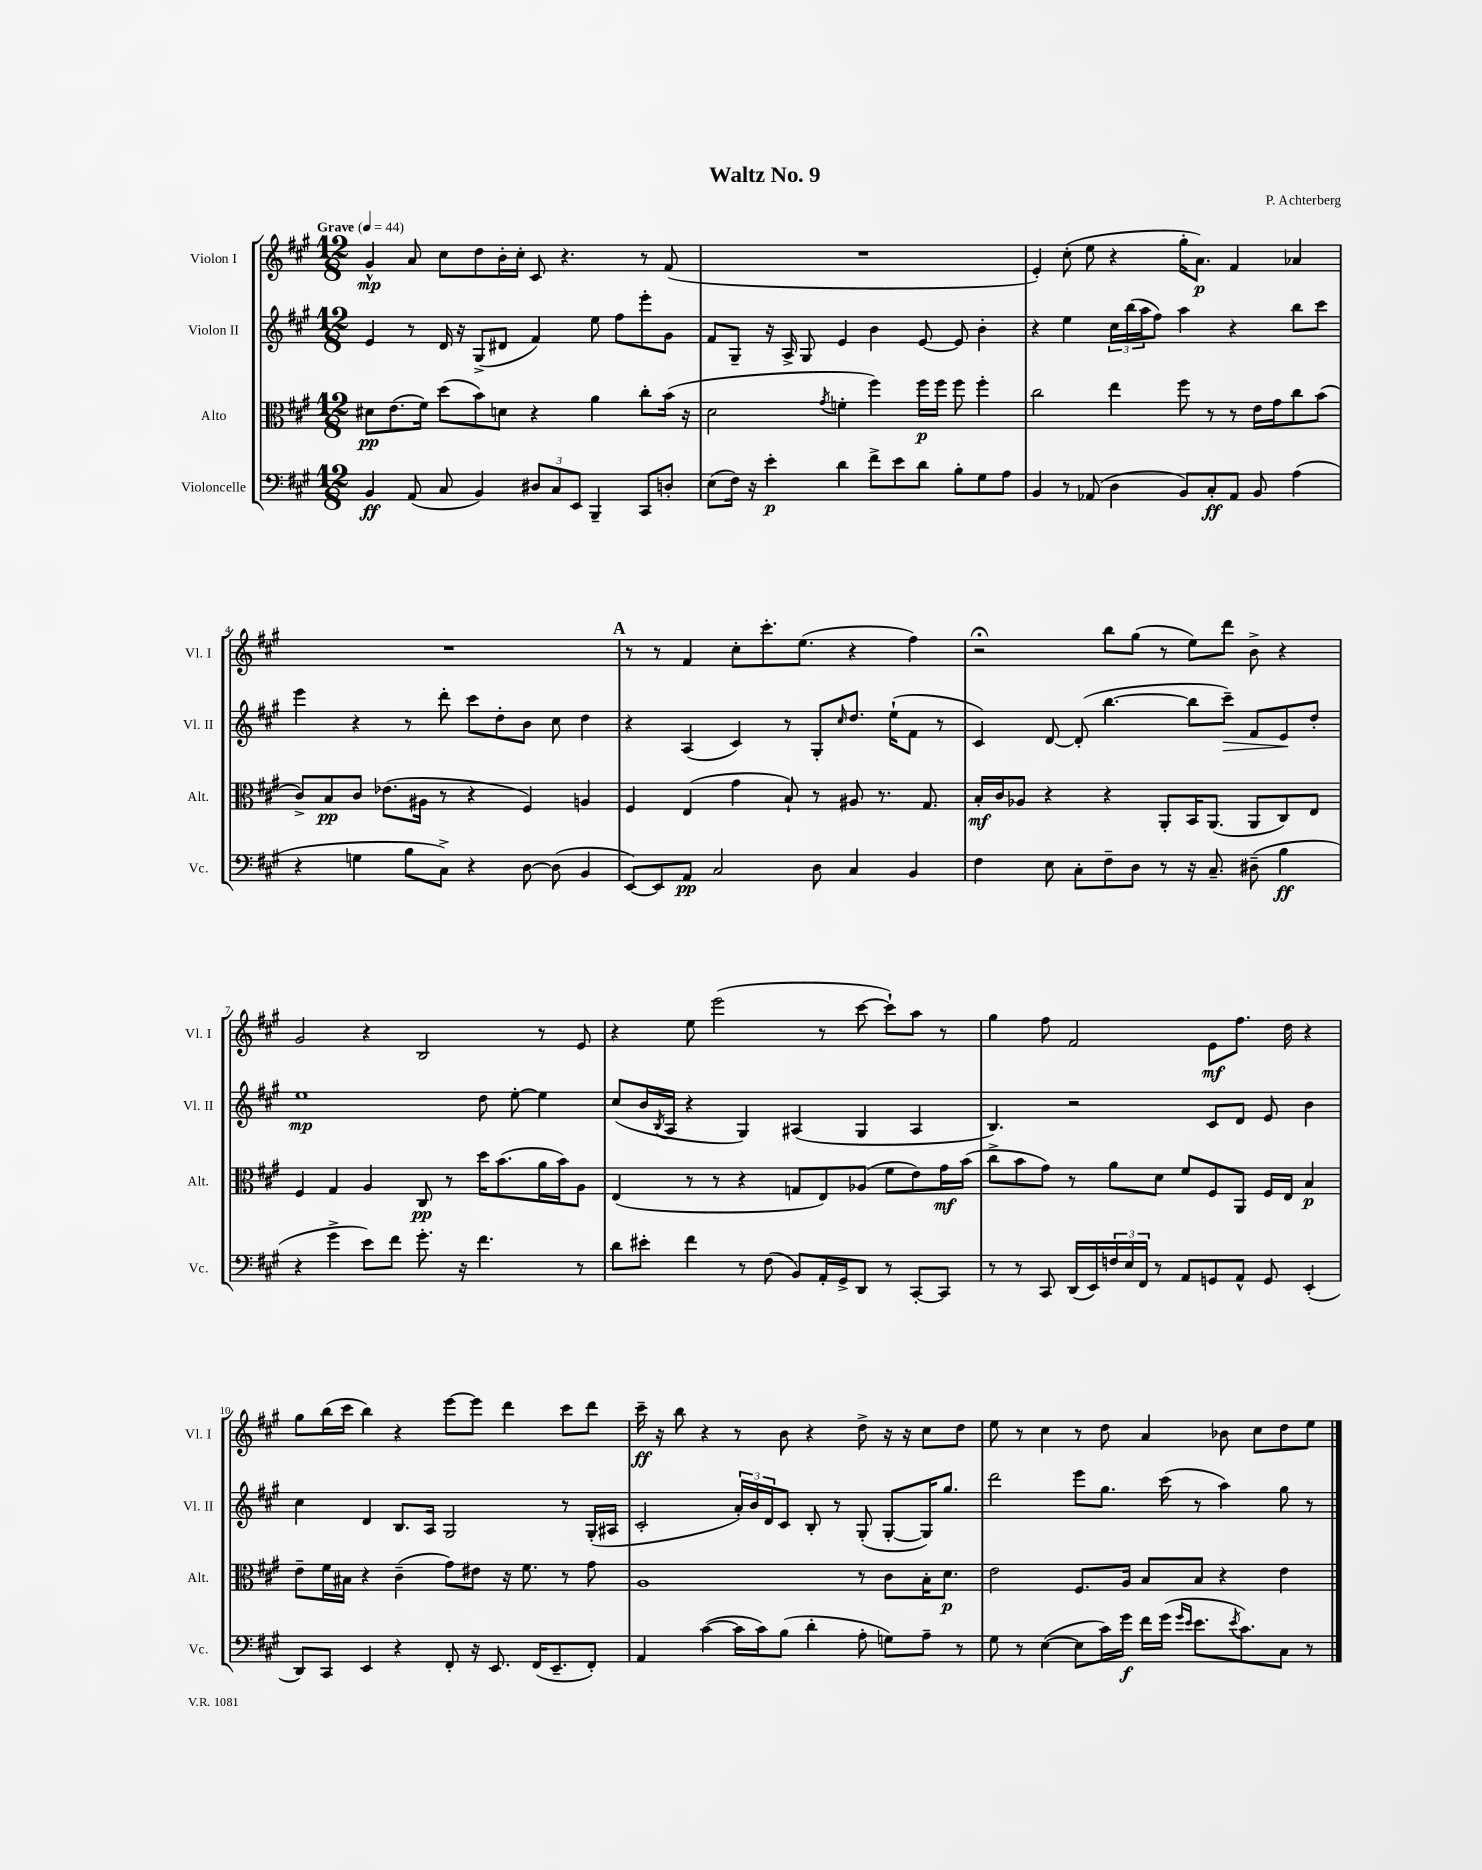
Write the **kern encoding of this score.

**kern	**dynam	**kern	**dynam	**kern	**dynam	**kern	**dynam
*part4	*part4	*part3	*part3	*part2	*part2	*part1	*part1
*staff4	*staff4	*staff3	*staff3	*staff2	*staff2	*staff1	*staff1
*I"Violoncelle	*	*I"Alto	*	*I"Violon II	*	*I"Violon I	*
*I'Vc.	*	*I'Alt.	*	*I'Vl. II	*	*I'Vl. I	*
*clefF4	*	*clefC3	*	*clefG2	*	*clefG2	*
*k[f#c#g#]	*	*k[f#c#g#]	*	*k[f#c#g#]	*	*k[f#c#g#]	*
*M12/8	*	*M12/8	*	*M12/8	*	*M12/8	*
*MM44	*	*MM44	*	*MM44	*	*MM44	*
=1	=1	=1	=1	=1	=1	=1	=1
!	!	!	!	!	!	!LO:TX:a:B:t=Grave	!
4BB/	ff	8d#X\L	pp	4e/	.	4g#^^/	mp
.	.	(8.e\	.	.	.	.	.
(8AA/	.	.	.	8r	.	8a/	.
.	.	16f#\Jk)	.	.	.	.	.
8C#/	.	(8dd\L	.	16d/	.	8cc#\L	.
.	.	.	.	16r	.	.	.
4BB/)	.	8b\)	.	(8G#^/L	.	8dd\	.
.	.	8dn\J	.	8d#X/J	.	16b'\L	.
.	.	.	.	.	.	16cc#'\JJ	.
12D#X/L	.	4r	.	4f#/)	.	8c#/	.
12C#/	.	.	.	.	.	.	.
.	.	.	.	.	.	4.r	.
12EE/J	.	.	.	.	.	.	.
4BBB~/	.	4a\	.	8ee\	.	.	.
.	.	.	.	8ff#\L	.	.	.
8CC#/L	.	8cc#'\L	.	8eee'\	.	8r	.
8Dn'/J	.	(16b\Jk	.	8g#\J	.	(8f#/	.
.	.	16r	.	.	.	.	.
=2	=2	=2	=2	=2	=2	=2	=2
(8E\L	.	2d\	.	8f#/L	.	1.r	.
16F#\Jk)	.	.	.	8G#~/J	.	.	.
16r	.	.	.	.	.	.	.
4e'\	p	.	.	16r	.	.	.
.	.	.	.	16A^/	.	.	.
.	.	.	.	8G#/	.	.	.
.	.	8qg#/	.	.	.	.	.
4d\	.	4fn'\	.	4e/	.	.	.
8f#^\L	.	4ff#\)	.	4b\	.	.	.
8e\	.	.	.	.	.	.	.
8d\J	.	16ff#\LL	p	[8e/	.	.	.
.	.	16ff#\JJ	.	.	.	.	.
8B'\L	.	8ff#\	.	8e/]	.	.	.
8G#\	.	4ff#'\	.	4b'\	.	.	.
8A\J	.	.	.	.	.	.	.
=3	=3	=3	=3	=3	=3	=3	=3
4BB/	.	2cc#\	.	4r	.	4e'/)	.
8r	.	.	.	4ee\	.	(8cc#'\	.
(8AA-X/	.	.	.	.	.	8ee\	.
4D\	.	4ee\	.	24cc#\LL	.	4r	.
.	.	.	.	(24bb\	.	.	.
.	.	.	.	24aa\J	.	.	.
.	.	.	.	8ff#\J)	.	.	.
8BB/L)	.	8ff#\	.	4aa\	.	16gg#'\KL	.
.	.	.	.	.	.	8.a\J)	p
8C#'/	ff	8r	.	.	.	.	.
8AA-/J	.	8r	.	4r	.	4f#/	.
8BB/	.	16e\LL	.	.	.	.	.
.	.	16g#\J	.	.	.	.	.
(4A\	.	8cc#\	.	8bb\L	.	4a-X/	.
.	.	(8b\J	.	8ccc#\J	.	.	.
!!LO:LB:g=z
=4	=4	=4	=4	=4	=4	=4	=4
4r	.	8c#^/L)	.	4eee\	.	1.r	.
.	.	8B/	pp	.	.	.	.
4Gn\	.	8c#/J	.	4r	.	.	.
.	.	(8.e-X\L	.	.	.	.	.
8B\L	.	.	.	8r	.	.	.
.	.	16A#X\Jk	.	.	.	.	.
8C#^\J)	.	8r	.	8ddd'\	.	.	.
4r	.	4r	.	8ccc#\L	.	.	.
.	.	.	.	8dd'\	.	.	.
[8D\	.	4F#/)	.	8b\J	.	.	.
(8D\]	.	.	.	8cc#\	.	.	.
4BB/	.	4An/	.	4dd\	.	.	.
!!LO:REH:place=s1:t=A
=5	=5	=5	=5	=5	=5	=5	=5
[8EE/L)	.	4F#/	.	4r	.	8r	.
8EE/]	.	.	.	.	.	8r	.
8AA/J	pp	(4E/	.	(4A/	.	4f#/	.
2C#/	.	.	.	.	.	.	.
.	.	4g#\	.	4c#/)	.	8cc#'\L	.
.	.	.	.	.	.	8.ccc#'\	.
.	.	8B`/)	.	8r	.	.	.
.	.	.	.	.	.	(8.ee\J	.
8D\	.	8r	.	8G#'/L	.	.	.
.	.	.	.	16qqcc#/	.	.	.
4C#/	.	8A#X/	.	8.dd/J	.	4r	.
.	.	8.r	.	.	.	.	.
.	.	.	.	(16ee`\KL	.	.	.
4BB/	.	.	.	8f#\J	.	4ff#\)	.
.	.	8.G#/	.	.	.	.	.
.	.	.	.	8r	.	.	.
=6	=6	=6	=6	=6	=6	=6	=6
4F#\	.	16B'/LL	mf	4c#/)	.	2r;<	.
.	.	16c#/J	.	.	.	.	.
.	.	8A-X/J	.	.	.	.	.
8E\	.	4r	.	[8d/	.	.	.
8C#'\L	.	.	.	(8d'/]	.	.	.
8F#~\	.	4r	.	[4.bb\	.	8bb\L	.
8D\J	.	.	.	.	.	(8gg#\J	.
8r	.	8AA'/L	.	.	.	8r	.
16r	.	16BB/K	.	8bb\L]	.	8ee\L)	.
8.C#~/	.	(8.AA/J	.	.	.	.	.
!	!	!	!	!	!LO:HP:b	!	!
.	.	.	.	8ccc#~\J)	>	8ddd\J	.
(8D#X~\	.	8AA/L	.	8f#/L	.	8b^\	.
4B\	ff	8C#/)	.	8e/	.	4r	.
.	.	8E/J	.	8dd'/J	]	.	.
!!LO:LB:g=z
=7	=7	=7	=7	=7	=7	=7	=7
4r	.	4F#/	.	1ee	mp	2g#/	.
4g#^\	.	4G#/	.	.	.	.	.
8e\L)	.	4A/	.	.	.	4r	.
8f#\J	.	.	.	.	.	.	.
8.g#'\	.	8C#/	pp	.	.	2B/	.
.	.	8r	.	.	.	.	.
16r	.	.	.	.	.	.	.
4.f#\	.	16dd\KL	.	8dd\	.	.	.
.	.	(8.b\	.	.	.	.	.
.	.	.	.	[8ee'\	.	.	.
.	.	16a\L	.	4ee\]	.	8r	.
.	.	16b\J)	.	.	.	.	.
8r	.	8A\J	.	.	.	8e/	.
=8	=8	=8	=8	=8	=8	=8	=8
8d\L	.	(4E/	.	(8cc#/L	.	4r	.
8e#X'\J	.	.	.	16b/L	.	.	.
.	.	.	.	8qB/	.	.	.
.	.	.	.	16A/JJ	.	.	.
4f#\	.	8r	.	4r	.	8ee\	.
.	.	8r	.	.	.	(2eee\	.
8r	.	4r	.	4G#/)	.	.	.
(8F#\	.	.	.	.	.	.	.
8BB/L)	.	8Gn/L	.	(4A#X/	.	.	.
16AA'/L	.	8E/)	.	.	.	8r	.
16GG#^/J	.	.	.	.	.	.	.
8DD/J	.	(8A-X/J	.	4G#/	.	[8ccc#\	.
8r	.	8f#\L	.	.	.	8ccc#`\L])	.
[8CC#'/L	.	8e\)	.	4A#/	.	8aa\J	.
8CC#/J]	.	16g#\L	mf	.	.	8r	.
.	.	(16b\JJ	.	.	.	.	.
=9	=9	=9	=9	=9	=9	=9	=9
8r	.	8cc#^\L	.	4.B/)	.	4gg#\	.
8r	.	8b\	.	.	.	.	.
8CC#/	.	8g#\J)	.	.	.	8ff#\	.
(16DD/LL	.	8r	.	2r	.	2f#/	.
16EE/)	.	.	.	.	.	.	.
24Fn/	.	8a\L	.	.	.	.	.
24E/	.	.	.	.	.	.	.
24FF#/JJ	.	.	.	.	.	.	.
8r	.	8d\J	.	.	.	.	.
8AA/L	.	8f#/L	.	.	.	.	.
8GGn/	.	8F#/	.	8c#/L	.	8e\L	mf
8AA^^/J	.	8AA/J	.	8d/J	.	8.ff#\J	.
8GG/	.	16F#/LL	.	8e/	.	.	.
.	.	16E/JJ	.	.	.	16dd\	.
(4EE'/	.	4B/	p	4b\	.	4r	.
!!LO:LB:g=z
=10	=10	=10	=10	=10	=10	=10	=10
8DD/L)	.	8e~\L	.	4cc#\	.	8gg#\L	.
8CC#/J	.	16f#\L	.	.	.	(16bb\L	.
.	.	16B#X\JJ	.	.	.	16ccc#\JJ	.
4EE/	.	4r	.	4d/	.	4bb\)	.
4r	.	(4c#~\	.	8.B/L	.	4r	.
.	.	.	.	16A/Jk	.	.	.
8FF#'/	.	8g#\L)	.	2G#/	.	[8eee\L	.
16r	.	8e#X\J	.	.	.	8eee\J]	.
8.EE/	.	.	.	.	.	.	.
.	.	16r	.	.	.	4ddd\	.
.	.	8.f#\	.	.	.	.	.
(16FF#/KL	.	.	.	.	.	.	.
8.EE~/	.	.	.	.	.	.	.
.	.	8r	.	8r	.	8ccc#\L	.
8FF#'/J)	.	8g#\	.	(16G#'/LL	.	8ddd\J	.
.	.	.	.	16A#X/JJ	.	.	.
=11	=11	=11	=11	=11	=11	=11	=11
4AA/	.	1A	.	2c#'/	.	16ccc#~\	ff
.	.	.	.	.	.	16r	.
.	.	.	.	.	.	8bb\	.
([4c#\	.	.	.	.	.	4r	.
16c#\LL]	.	.	.	24a'/LL)	.	8r	.
.	.	.	.	24b/	.	.	.
16c#\J)	.	.	.	.	.	.	.
.	.	.	.	24d/J	.	.	.
(8B\J	.	.	.	8c#/J	.	8b\	.
4d'\	.	.	.	8B'/	.	4r	.
.	.	.	.	8r	.	.	.
8A'\	.	8r	.	(8G#'/	.	8dd^\	.
8Gn\L)	.	8c#\L	.	[8G#'/L	.	16r	.
.	.	.	.	.	.	16r	.
8A~\J	.	16B'\K	.	16G#/K])	.	8cc#\L	.
.	.	8.d\J	p	8.gg#/J	.	.	.
8r	.	.	.	.	.	8dd\J	.
=12	=12	=12	=12	=12	=12	=12	=12
8G#\	.	2e\	.	2ddd\	.	8ee\	.
8r	.	.	.	.	.	8r	.
([4E\	.	.	.	.	.	4cc#\	.
8E\L]	.	8.F#/L	.	8eee\L	.	8r	.
16c#\L)	.	.	.	8.gg#\J	.	8dd\	.
16g#\JJ	f	16A/Jk	.	.	.	.	.
16f#\LL	.	8B/L	.	.	.	4a/	.
(16g#\JJ	.	.	.	(16ccc#\	.	.	.
16qqg#/LL	.	.	.	.	.	.	.
16qqe/JJ	.	.	.	.	.	.	.
8.e\L	.	8B/J	.	8r	.	.	.
.	.	4r	.	4aa\)	.	8b-X\	.
8qe/	.	.	.	.	.	.	.
8.c#\)	.	.	.	.	.	.	.
.	.	.	.	.	.	8cc#\L	.
8C#\J	.	4e\	.	8gg#\	.	8dd\	.
8r	.	.	.	8r	.	8ee\J	.
==	==	==	==	==	==	==	==
*-	*-	*-	*-	*-	*-	*-	*-
